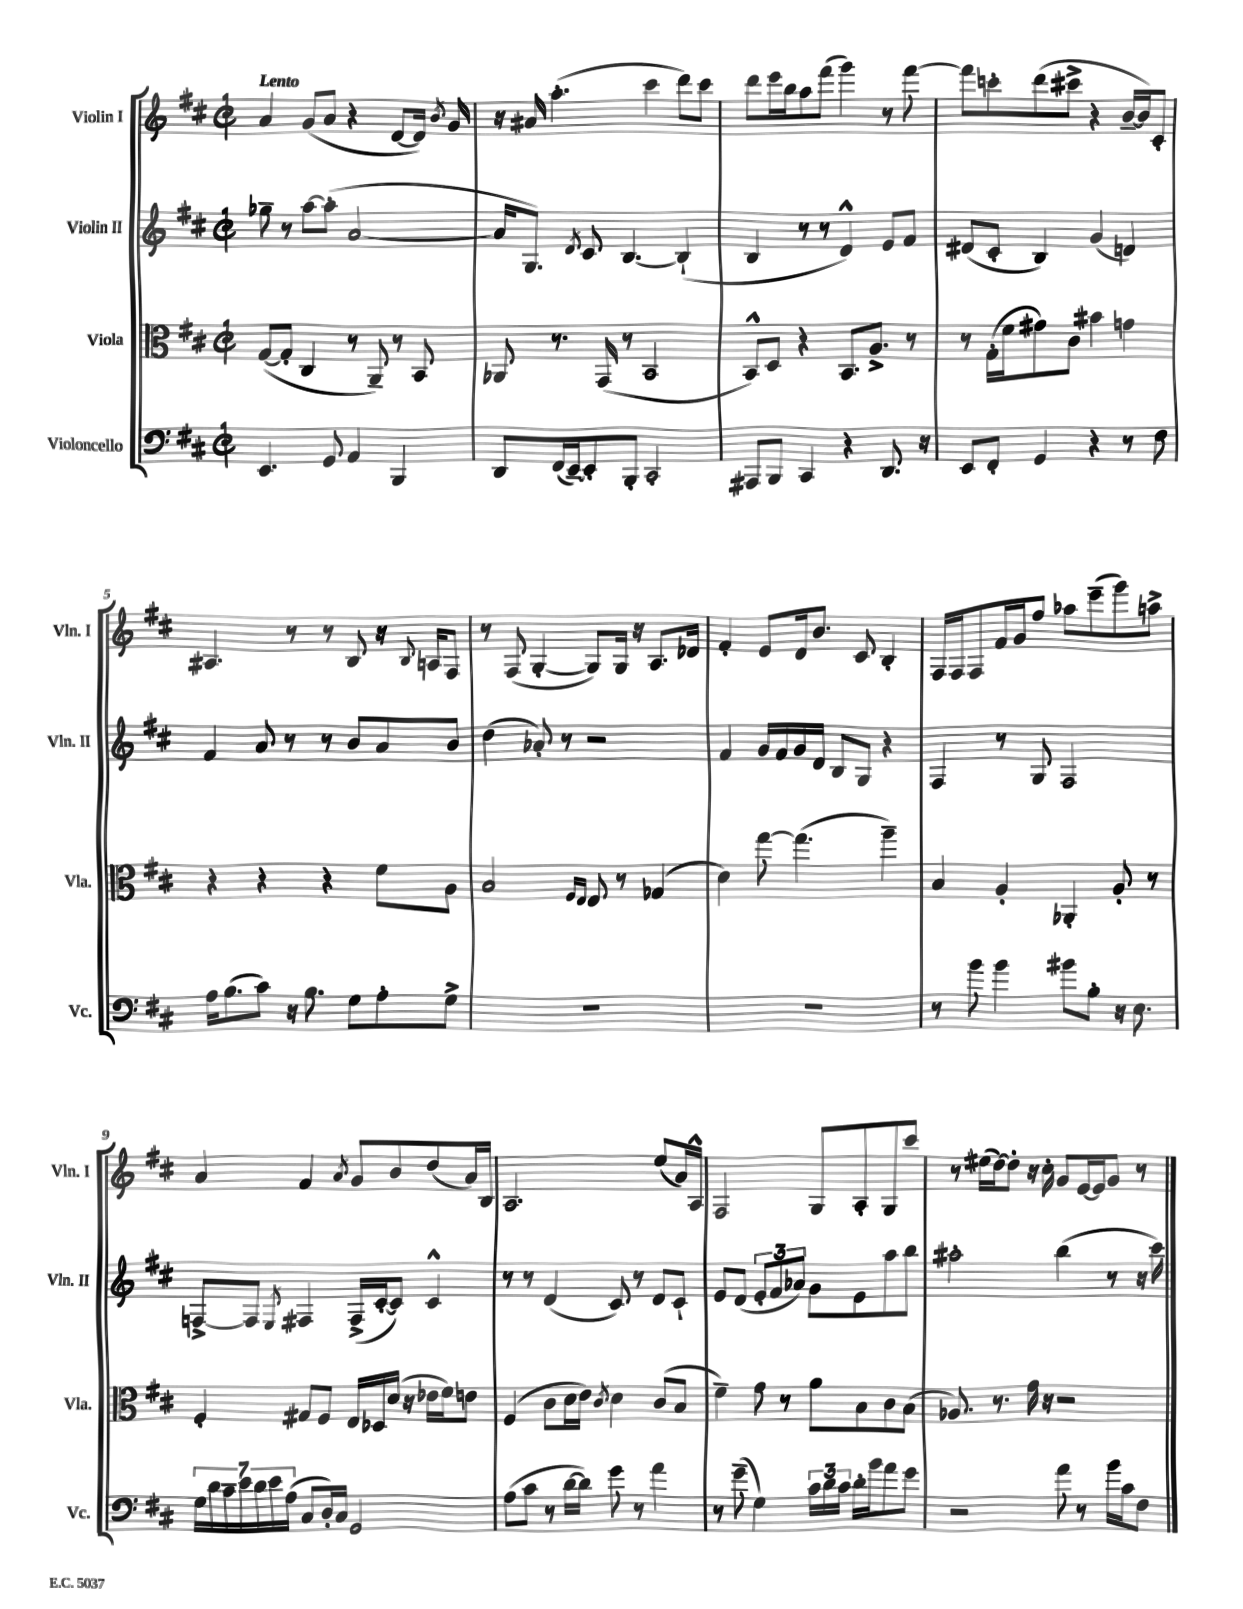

**kern	**kern	**kern	**kern
*part4	*part3	*part2	*part1
*staff4	*staff3	*staff2	*staff1
*I"Violoncello	*I"Viola	*I"Violin II	*I"Violin I
*I'Vc.	*I'Vla.	*I'Vln. II	*I'Vln. I
*clefF4	*clefC3	*clefG2	*clefG2
*k[f#c#]	*k[f#c#]	*k[f#c#]	*k[f#c#]
*M2/2	*M2/2	*M2/2	*M2/2
*met(c|)	*met(c|)	*met(c|)	*met(c|)
=1	=1	=1	=1
!	!	!	!LO:TX:a:B:t=Lento
4.EE/	([8G/L	8gg-X~\	4a/
.	8G'/J]	8r	.
.	4C#/	[8aa\L	(8g/L
8GG/	.	(8aa'\J]	8a/J
4AA/	8r	[2a/	4r
.	8AA~/)	.	.
4BBB/	8r	.	[8d/L
.	8BB/	.	16d/Jk])
.	.	.	8qb/
.	.	.	16g/
=2	=2	=2	=2
8DD/L	8AA-X/	16a/KL]	16r
.	.	8.G/J)	16a#X/
(16FF#/L	8.r	.	(4.aa'\
[16EE~/J)	.	.	.
.	.	8qd/	.
8EE'/]	.	8c#/	.
.	(16GG/	.	.
8BBB'/J	8r	[4.B/	.
2CC#'/	2BB/	.	4ccc#\
.	.	(4B`/]	8ddd\L)
.	.	.	8ccc#\J
=3	=3	=3	=3
8AAA#X/L	8BB^^/L)	4B/	8ddd\L
8BBB/J	8D/J	.	16eee\L
.	.	.	16bb\J
4CC#/	4r	8r	8aa\
.	.	8r	(8fff#\J
4r	8.BB/L	4d^^/)	4ggg\)
.	8.A^/J	.	.
8.DD/	.	8e/L	8r
.	8r	8f#/J	[8fff#\
16r	.	.	.
=4	=4	=4	=4
8EE/L	8r	(8d#X/L	8fff#\L]
8FF#'/J	(16G'\LL	8c#'/J	8cccn'\
.	16f#\J	.	.
4GG/	8g#X\)	4B/)	(8ddd\
.	8c#\J	.	8ccc#X^\J
4r	4b#X\	(4g/	4r
8r	4gn\	4dn/)	[16b~/LL
.	.	.	16b/J])
8F#\	.	.	8c#'/J
!!LO:LB:g=z
=5	=5	=5	=5
16A\KL	4r	4f#/	4.A#X/
(8.B\	.	.	.
8c#\J)	4r	8a/	.
16r	.	8r	8r
8.B\	.	.	.
.	4r	8r	8r
8G\L	.	8b/L	8B/
8A'\	8f#\L	8a/	16r
.	.	.	8qqB/
.	.	.	16An/KL
8G^\J	8A\J	8b/J	8F#/J
=6	=6	=6	=6
1r	2B/	(4dd\	8r
.	.	.	(8F#/
.	.	8a-X'/)	[4G'/
.	.	8r	.
.	16qqF#/LL	.	.
.	16qqE/JJ	.	.
.	8E/	2r	8G/L])
.	8r	.	16G/Jk
.	.	.	16r
.	(4G-X/	.	8.A/L
.	.	.	16d-X/Jk
=7	=7	=7	=7
1r	4d\)	4f#/	4f#'/
.	[8gg\	16g/LL	8e/L
.	.	16f#/	.
.	(4.gg\]	16g/	16d/k
.	.	16d/JJ	8.b/J
.	.	8B/L	.
.	.	8G/J	8c#/
.	4aa~\)	4r	4B'/
=8	=8	=8	=8
8r	4B/	4F#/	16F#/LL
.	.	.	16F#/J
8b\	.	.	8F#/
4b\	4A'/	8r	16f#/L
.	.	.	16g/J
.	.	8G/	8ff#/J
8b#X\L	4AA-X'/	2F#/	8aa-X\L
8B'\J	.	.	(8eee~\
16r	8A'/	.	8ggg\)
8.E\	.	.	.
.	8r	.	8aan^\J
!!LO:LB:g=z
=9	=9	=9	=9
28G\LL	4F#'/	[8Fn^/L	4a/
28d\	.	.	.
28c#~\	.	.	.
28e\	.	.	.
.	.	8F/J]	.
28d\	.	.	.
28e\	.	.	.
(28A\JJ	.	.	.
.	.	8qE/	.
8C#/L	8G#X/L	4F#X/	4f#/
16D'/L)	8F#/J	.	.
16C#/JJ	.	.	.
.	.	.	8qa/
2GG/	16E/LL	(16F#^/LL	8g/L
.	16D-X/	[16c#'/J	.
.	(16d/JJ	8c#/J])	8b/
.	16r	.	.
.	16e-X\LL	4c#^^/	(8dd/
.	16f#\J)	.	.
.	8en\J	.	16a/L)
.	.	.	16B/JJ
=10	=10	=10	=10
(8A\L	(4F#/	8r	2.A/
8c#\J	.	8r	.
8r	8c#\L	(4d/	.
[16d\LL	16d\L	.	.
16d\JJ])	16e\JJ)	.	.
.	8qc#/	.	.
8g\	4d\	8c#/)	.
8r	.	8r	.
4a\	(8c#/L	8d/L	(8ee/L
.	8B/J	8c#`/J	16a/L)
.	.	.	16A^^/JJ
=11	=11	=11	=11
8r	4f#~\)	8e/L	2F#/
(8g~\	.	(8d/J	.
4G\)	8g\	12e'/L	.
.	.	12f#/	.
.	8r	.	.
.	.	12a-X/J)	.
24c#\LL	8a\L	8g\L	8G/L
24d\	.	.	.
24c#\JJ	.	.	.
16d'\LL	8B\	8e\	8A'/
16b\J	.	.	.
8a\	8c#\	8aa\	8G/
8g\J	(8B\J	8bb\J	8ccc#/J
=12	=12	=12	=12
2r	8.A-X/)	2aa#X'\	8r
.	.	.	(16ee#X\LL
.	8.r	.	[16dd\J)
.	.	.	8dd'\J]
.	16g\	.	16r
.	16r	.	16cc#'\
8a\	2r	(4bb\	8g/L
8r	.	.	[16e/L
.	.	.	16e/J]
16b\LL	.	8r	8g/J
16c#\J	.	.	.
8F#\J	.	16r	8r
.	.	16ccc#\)	.
==	==	==	==
*-	*-	*-	*-
